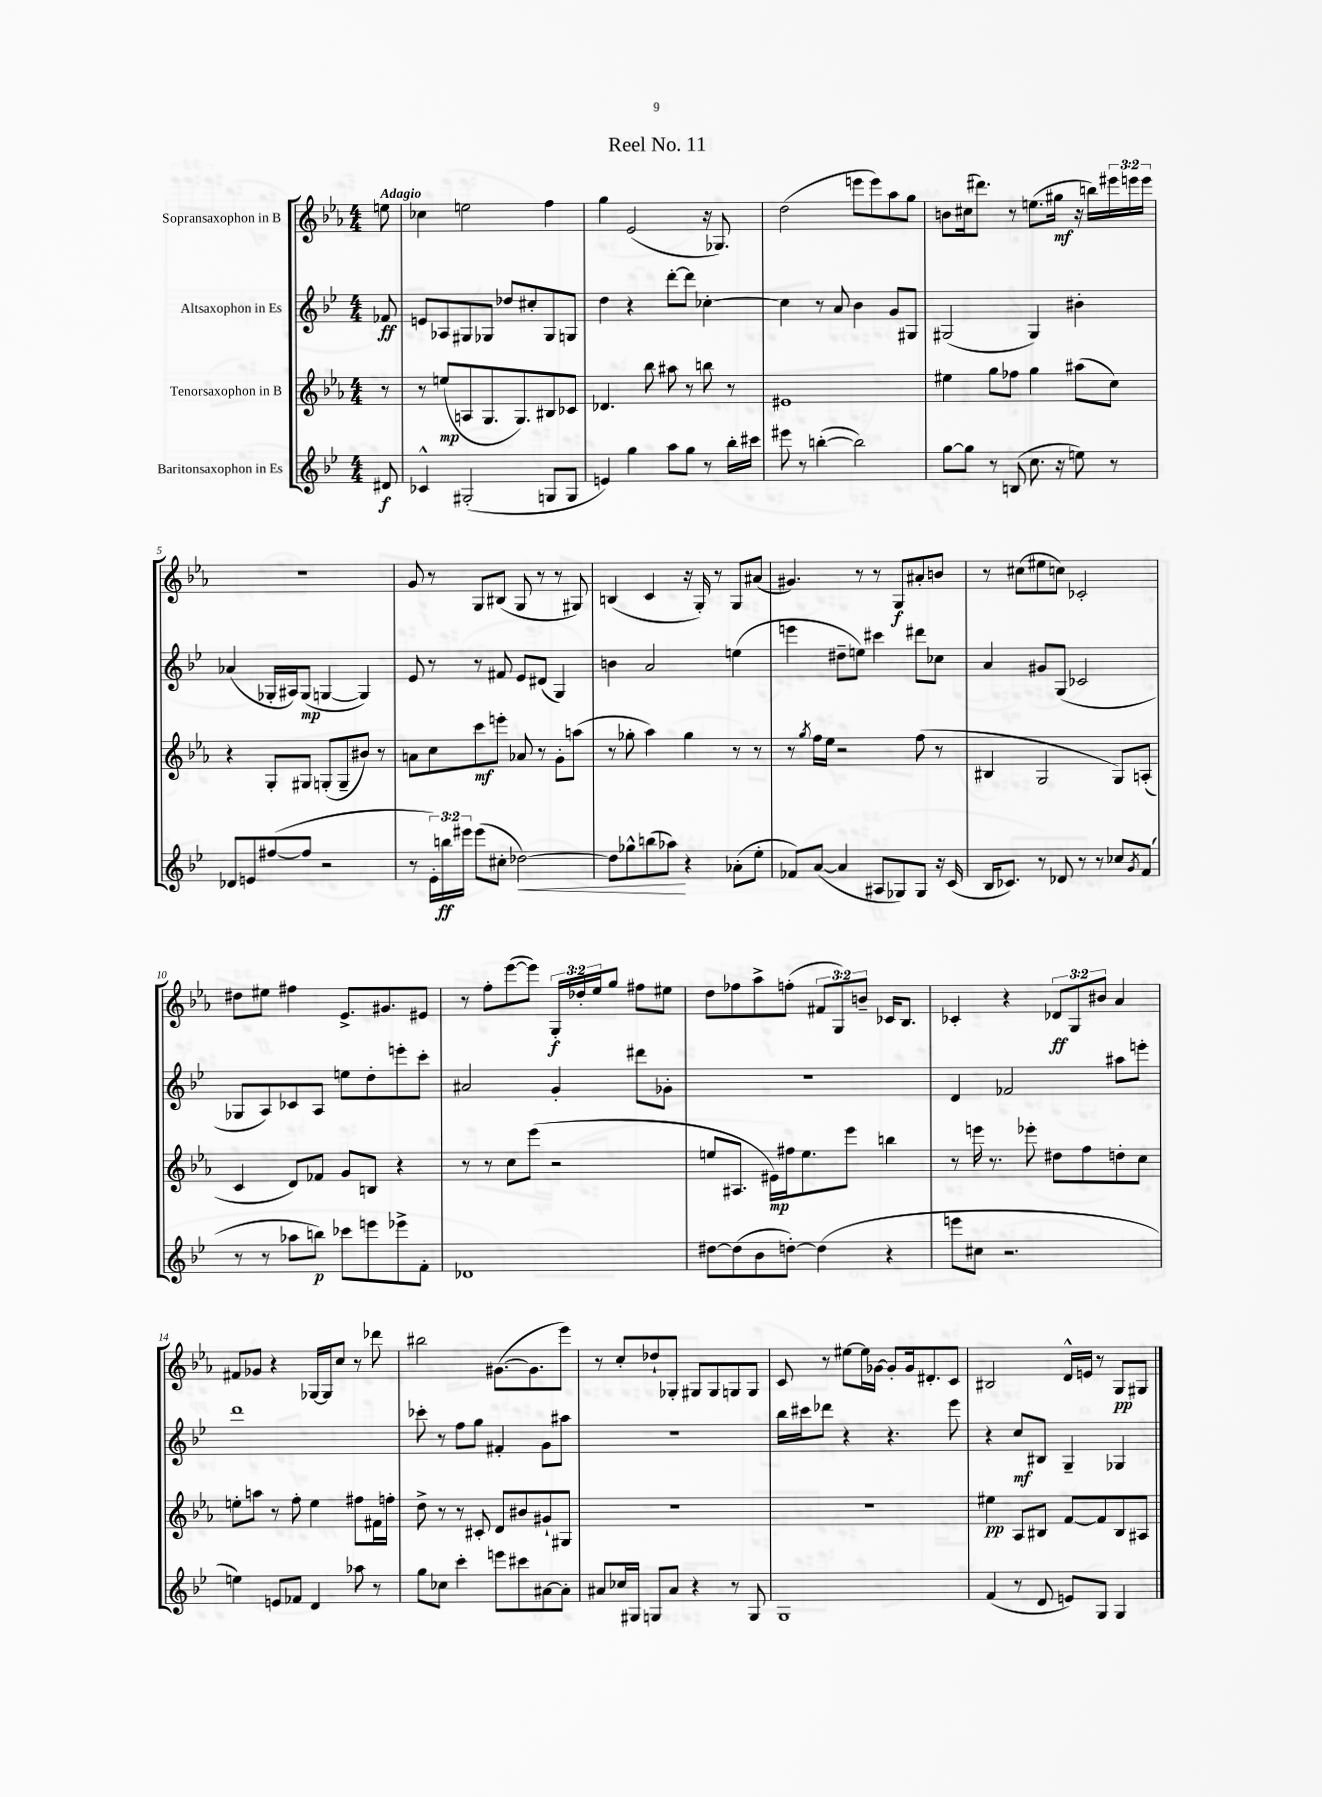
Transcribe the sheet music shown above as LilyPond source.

\header { title = "Reel No. 11" }
<<
\new StaffGroup <<
\new Staff = "s0" \with { instrumentName = "Sopransaxophon in B" } {
    \clef treble \key ees \major \numericTimeSignature \time 4/4 \override Staff.TupletNumber.text = #tuplet-number::calc-fraction-text \partial 8 \tempo "Adagio"
    e''8 |
    ces''4 e''2 f''4 |
    g''4 ees'2( r16 ges8.) |
    d''2( e'''8 e'''8) aes''8 g''8 |
    b'8 cis''16( dis'''8.) r8 e''8.( gis''16\mf r16 b''16) \tuplet 3/2 { eis'''16 e'''16 e'''16 } |
    R1 |
    g'8 r8 g8 bis8( g8 r8 r8 gis8) |
    b4( c'4 r16 g16-.) r8 g8 ais'8( |
    gis'4.) r8 r8 g8\f ais'8-. b'8 |
    r8 cis''8( eis''8 c''8) ces'2-. |
    dis''8 eis''8 fis''4 ees'8.-> gis'8. eis'8 |
    r8 f''8-. ees'''8~( ees'''8) \tuplet 3/2 { g16-.\f des''16-. ees''16 } g''8 fis''8 eis''8 |
    d''8 fes''8 aes''8-> f''8-.( \tuplet 3/2 { fis'8 g8) b'8-- } ces'16 bes8. |
    ces'4-. r4 \tuplet 3/2 { des'8\ff g8 bis'8 } aes'4 |
    fis'8 ges'8 r4 ges16~ ges16 c''8 r8 des'''8 |
    bis''2 gis'8.~( gis'8. ees'''8) |
    r8 c''8-. des''8-! ges8-. gis8 gis8 g8 g8 |
    c'8 r8 eis''8~ eis''16 ges'16~ ges'8-. ges'16 dis'8.-. c'8 |
    bis2 d'16-^ e'16 r8 g8\pp gis8 \bar "|." |
}
\new Staff = "s1" \with { instrumentName = "Altsaxophon in Es" } {
    \clef treble \key bes \major \numericTimeSignature \time 4/4 \partial 8
    fes'8\ff |
    e'8 aes8 gis8 ges8 des''8 cis''8-. ges8 g8 |
    d''4 r4 d'''8~-. d'''8 ces''4~-. |
    ces''4 r8 a'8 bes'4 g'8 gis8 |
    gis2( gis4) bis'4-. |
    aes'4( ges16-. ais16) ges8\mp( g4~ g4) |
    ees'8 r8 r8 fis'8 ees'8 dis'8( g4) |
    b'4 a'2 e''4( |
    e'''4 dis''8-- e''8) cis'''4 dis'''8 ces''8 |
    a'4 gis'8 g8( ces'2 |
    ges8 a8) ces'8 a8 e''8 d''8-. e'''8-. c'''8-. |
    ais'2 g'4-. dis'''8 ges'8-. |
    r1 |
    d'4 fes'2 ais''8 e'''8-. |
    d'''1 |
    ces'''8-. r8 f''8 g''8 fis'4-. g'8 ais''8 |
    R1 |
    bes''16 cis'''16 des'''8 r4 r4. ees'''8 |
    r4 c''8\mf bis8 g4-- ges4 \bar "|." |
}
\new Staff = "s2" \with { instrumentName = "Tenorsaxophon in B" } {
    \clef treble \key ees \major \numericTimeSignature \time 4/4 \partial 8
    r8 |
    r8 e''8\mp( a8 g8. g8.) bis8 ces'8 |
    des'4. bes''8 ais''8 r8 b''8 r8 |
    eis'1 |
    eis''4 g''8 fes''8 g''4 ais''8( c''8) |
    r4 g8-. gis8 g8-.( g8-- bis'8) r8 |
    a'8 c''8 c'''8\mf e'''8-. aes'8 r8 g'8-. a''8( |
    r8 ges''8-. aes''4) ges''4 r8 r8 |
    r8 \acciaccatura { g''8 } f''16 ees''16 r2 f''8( r8 |
    bis4 g2 g8) a8-.( |
    c'4 d'8) fes'8 g'8 b8 r4 |
    r8 r8 c''8 ees'''8( r2 |
    e''8 ais8. eis'16\mp) fis''16 e''8. ees'''8 b''4 |
    r8 e'''16 r8. ees'''8-. dis''8 f''8 d''8-. c''8 |
    e''8-. a''8 r8 f''8-. e''4 fis''8 fis'16 f''16-. |
    d''8-> r8 r8 cis'8-. d'8 bis'8 gis'8-! gis8 |
    R1 |
    R1 |
    eis''4\pp aes8 bis8 f'8~ f'8 bis8 ais8 \bar "|." |
}
\new Staff = "s3" \with { instrumentName = "Baritonsaxophon in Es" } {
    \clef treble \key bes \major \numericTimeSignature \time 4/4 \override Staff.TupletNumber.text = #tuplet-number::calc-fraction-text \partial 8
    dis'8\f |
    ces'4-^ gis2-.( g8 g8 |
    e'4) g''4 a''8 g''8 r8 bes''16-. cis'''16 |
    eis'''8 r8 b''4~-.( b''2) |
    g''8~ g''8 r8 b8( c''8. r16 e''8) r8 |
    des'8 e'8 fis''8~( fis''8 r2 |
    r8 \tuplet 3/2 { ees'16-.) b''16\ff eis'''16 } eis'''8( cis''8-. des''2~\<) |
    des''8 ges''8-^ b''8( aes''8\!) r4 aes'8-.( ees''8-. |
    fes'8) a'8~( a'4 ais8 ges8) ges8 r16 c'16( |
    bes16 ces'8.) r8 des'8 r8 r8 ces''8 \acciaccatura { g'8 } f'8( |
    r8 r8 aes''8 b''8\p) ces'''8 e'''8 ees'''8-> f'8-. |
    des'1 |
    dis''8~ dis''8( bes'8 d''8~-.) d''4( r4 |
    e'''8 cis''8 r2. |
    e''4) e'8 fes'8 d'4 aes''8 r8 |
    g''8 ces''8 c'''4-. e'''8 cis'''8 ais'8~ ais'8-. |
    ais'8 ces''16 gis16 g8 ais'8 r4 r8 g8 |
    g1 |
    f'4( r8 d'8 e'8) g8 g4 \bar "|." |
}
>>
>>
